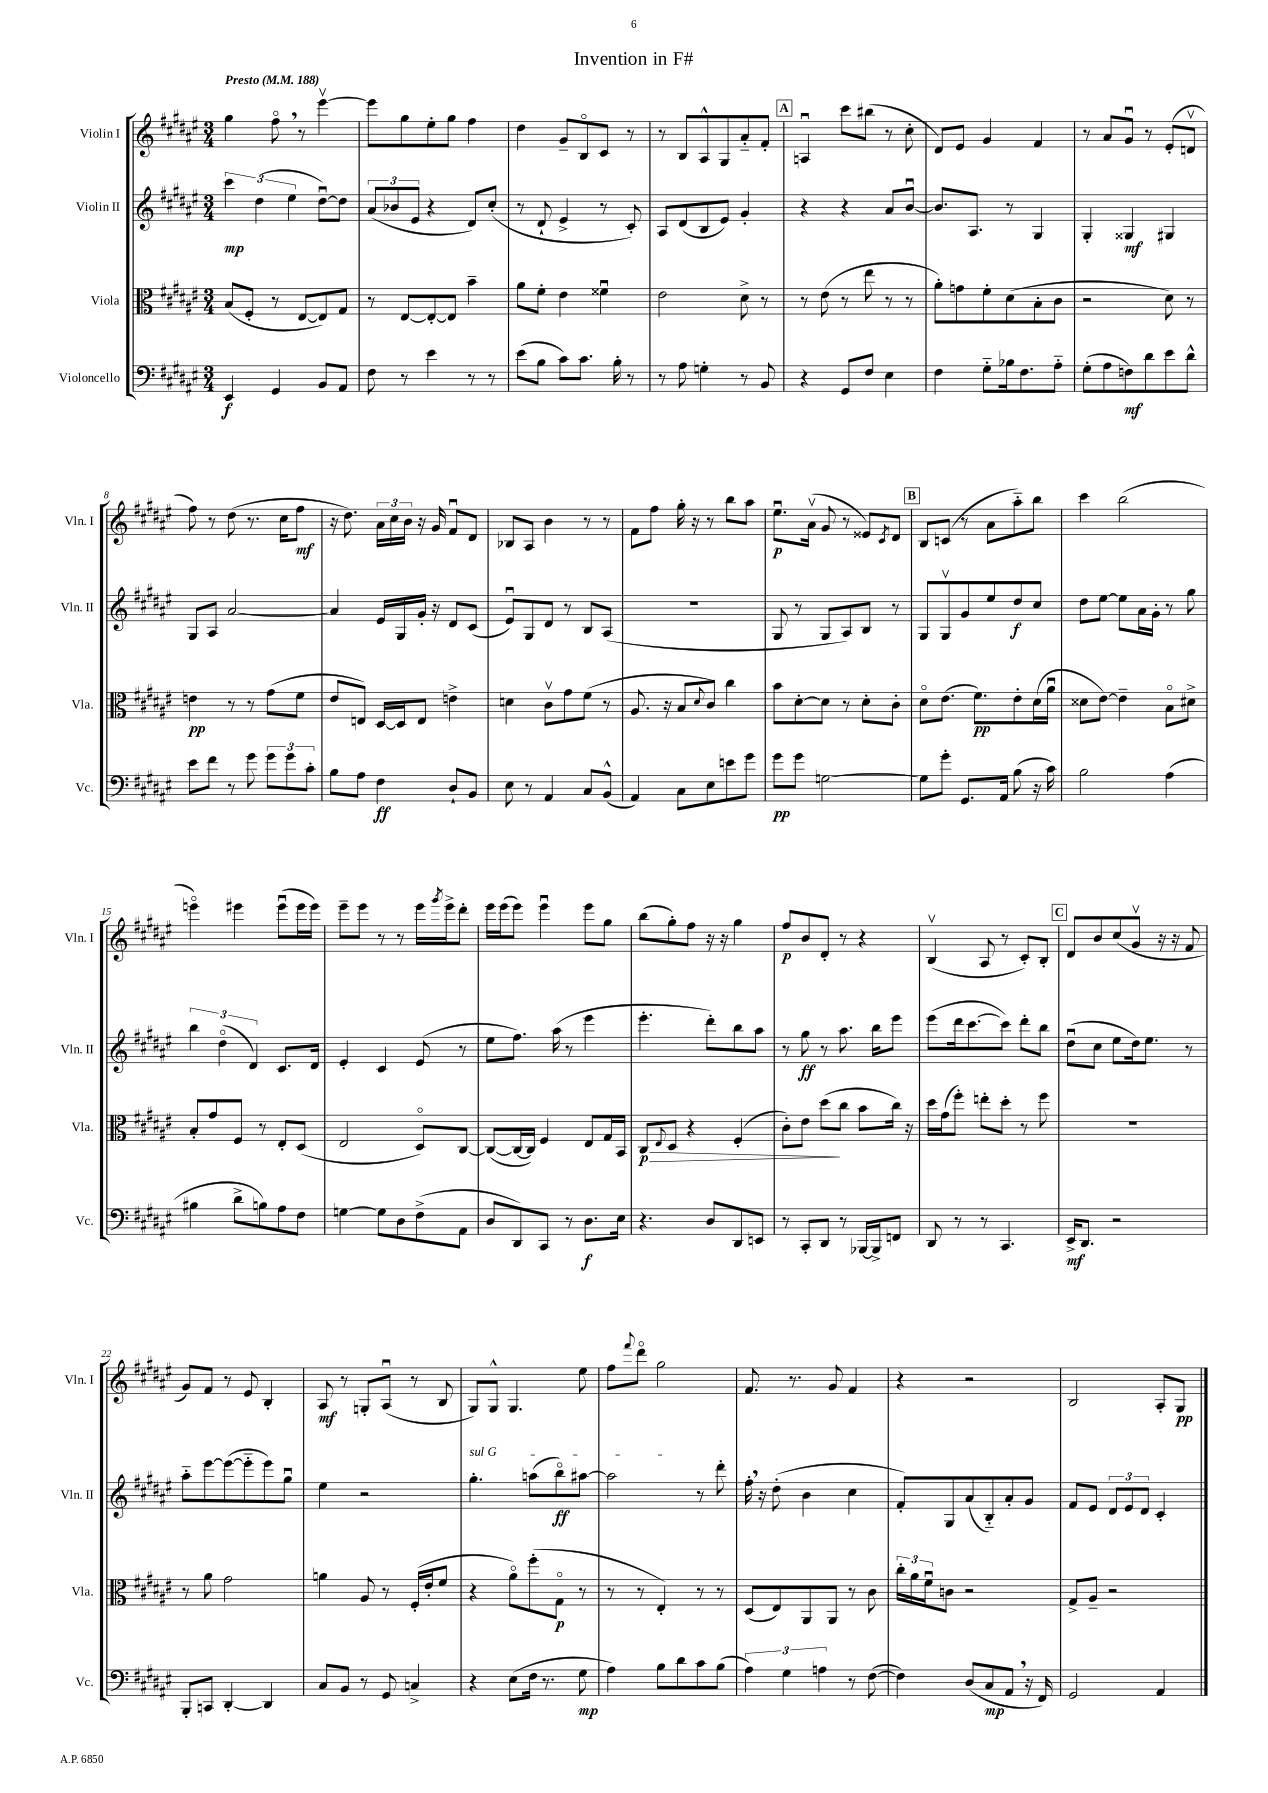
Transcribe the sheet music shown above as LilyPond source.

\header { title = "Invention in F#" }
<<
\new StaffGroup <<
\new Staff = "s0" \with { instrumentName = "Violin I" shortInstrumentName = "Vln. I" } {
    \clef treble \key fis \major \numericTimeSignature \time 3/4 \tempo "Presto" 4 = 188
    gis''4 fis''8\flageolet \breathe r8 eis'''4~\upbow |
    eis'''8 gis''8 eis''8-. gis''8 fis''4 |
    dis''4 gis'8-- b8\flageolet cis'8 r8 |
    r8 b8 ais8-^ gis8 ais'8-_ fis'8-. |
    \mark \markup { \box "A" } a4\downbow cis'''8 bis''8( r8 cis''8-. |
    dis'8) eis'8 gis'4 fis'4 |
    r8 ais'8 gis'8\downbow r8 eis'8-.( d'8\upbow |
    fis''8) r8 dis''8( r8. cis''16 fis''8\mf |
    r16 dis''8.) \tuplet 3/2 { ais'16 cis''16 b'16 } r16 gis'16 fis'8\downbow dis'8 |
    bes8 ais8 b'4 r8 r8 |
    fis'8 fis''8 gis''16-. r16 r8 b''8 ais''8 |
    eis''8.\downbow\p ais'16\upbow( gis'8 r8 eisis'8) \acciaccatura { cis'8 } dis'8 |
    \mark \markup { \box "B" } b8 c'8( r8 ais'8 ais''8-_) b''8 |
    cis'''4 b''2( |
    e'''4\flageolet) eis'''4 eis'''8\downbow( eis'''16 eis'''16) |
    eis'''8-- eis'''8 r8 r8 eis'''16 \acciaccatura { gis'''8 } eis'''16-> dis'''8-. |
    eis'''16 eis'''16( eis'''8) eis'''4\downbow eis'''8 gis''8 |
    b''8( gis''8-.) fis''8 r16 r16 gis''4 |
    fis''8\p b'8 dis'8-. r8 r4 |
    b4\upbow( ais8 r8 cis'8-.) b8-. |
    \mark \markup { \box "C" } dis'8 b'8 cis''8( gis'8\upbow r16 r16 fis'8 |
    gis'8) fis'8 r8 eis'8 b4-. |
    ais8\mf r8 g8-. ais8\downbow( r8 b8 |
    gis8) gis8-^ gis4. eis''8 |
    fis''8 \appoggiatura { fis'''8 } dis'''8\flageolet gis''2 |
    fis'8. r8. gis'8 fis'4 |
    r4 r2 |
    b2 ais8-. gis8\pp \bar "|." |
}
\new Staff = "s1" \with { instrumentName = "Violin II" shortInstrumentName = "Vln. II" } {
    \clef treble \key fis \major \numericTimeSignature \time 3/4
    \tuplet 3/2 { cis'''4\mp dis''4( eis''4 } dis''8~\downbow) dis''8 |
    \tuplet 3/2 { ais'8( bes'8 eis'8 } r4 dis'8) cis''8-.( |
    r8 dis'8-! eis'4-> r8 cis'8-.) |
    ais8 dis'8( b8 eis'8) gis'4-. |
    \mark \markup { \box "A" } r4 r4 ais'8 b'8~\downbow |
    b'8. ais8. r8 gis4 |
    gis4-. gisis4\mf gis4 |
    gis8 ais8 ais'2~ |
    ais'4 eis'16 gis16 gis'16-. r16 dis'8 cis'8( |
    eis'8\downbow) gis8 dis'8 r8 b8 ais8( |
    R2. |
    gis8 r8 gis8 ais8) b8 r8 |
    \mark \markup { \box "B" } gis8 gis8\upbow gis'8 eis''8 dis''8\f cis''8 |
    dis''8 eis''8~ eis''8 ais'16 gis'16-. r8 gis''8 |
    \tuplet 3/2 { b''4 dis''4\flageolet( dis'4) } cis'8. dis'16 |
    eis'4-. cis'4 eis'8( r8 |
    eis''8 fis''8.) ais''16( r8 eis'''4 |
    eis'''4.-. dis'''8-.) b''8 ais''8 |
    r8 gis''8\ff r8 ais''8. b''16 eis'''8 |
    eis'''8( dis'''16 cis'''8.~ cis'''8) dis'''8-. b''8 |
    \mark \markup { \box "C" } dis''8\downbow( cis''8 eis''8 dis''16) eis''8. r8 |
    ais''8-_ eis'''8~ eis'''8~( eis'''8-_ eis'''8) gis''8\downbow |
    eis''4 r2 |
    \once \override TextSpanner.bound-details.left.text = \markup { \italic "sul G" } gis''4.-.\startTextSpan a''8( b''8\flageolet\ff) ais''8~ |
    ais''2\stopTextSpan r8 dis'''8-. |
    fis''16-. \breathe r16 dis''8-.( b'4 cis''4 |
    fis'8-.) gis8 ais'8( b8-_) ais'8-. gis'8 |
    fis'8 eis'8 \tuplet 3/2 { dis'8 eis'8 dis'8 } cis'4-. \bar "|." |
}
\new Staff = "s2" \with { instrumentName = "Viola" shortInstrumentName = "Vla." } {
    \clef alto \key fis \major \numericTimeSignature \time 3/4
    b8( fis8-. r8 eis8~ eis8) gis8 |
    r8 eis8~ eis8~-. eis8 b'4-- |
    ais'8 fis'8-. eis'4 fisis'4\downbow |
    eis'2 dis'8-> r8 |
    \mark \markup { \box "A" } r8 eis'8( r8 eis''8 r8 r8 |
    ais'8-.) g'8 fis'8-. dis'8( b8-. cis'8 |
    r2 dis'8) r8 |
    e'4\pp r8 r8 gis'8( fis'8 |
    eis'8 e8) dis16~ dis16 e8 e'4-> |
    d'4 cis'8\upbow gis'8 fis'8( r8 |
    ais8. r16 b8 \appoggiatura { dis'8 } cis'8) cis''4 |
    b'8 dis'8~-. dis'8 r8 dis'8-. cis'8-. |
    \mark \markup { \box "B" } dis'8\flageolet eis'8.( fis'8.\pp) eis'8-. dis'16( ais'16\downbow |
    disis'8 eis'8~) eis'4-- b8\flageolet dis'8-> |
    b8-. gis'8 fis8 r8 eis8-. dis8( |
    eis2 dis8\flageolet) cis8~ |
    cis8~( cis16~ cis16) fis4 eis8 gis16 b,16 |
    cis8\p\> \appoggiatura { eis8 } dis8 r4 fis4-.( |
    cis'8-.) eis'8 dis''8\!( cis''8 b'8 cis''16) r16 |
    dis''16 gis'16( fis''8-.) e''8-. dis''8-. r8 fis''8 |
    \mark \markup { \box "C" } R2. |
    r8 ais'8 gis'2 |
    a'4 ais8 r8 fis16-.( eis'16-. fis'8 |
    r4 ais'8\flageolet) fis''8-.( gis8\flageolet\p r8 |
    r8 r8 eis4-.) r8 r8 |
    dis8( eis8) ais,8 ais,8 r8 cis'8 |
    \tuplet 3/2 { cis''16-. ais'16 fis'16\downbow } c'8 r2 |
    gis8-> ais8-- r2 \bar "|." |
}
\new Staff = "s3" \with { instrumentName = "Violoncello" shortInstrumentName = "Vc." } {
    \clef bass \key fis \major \numericTimeSignature \time 3/4
    eis,4\f gis,4 b,8 ais,8 |
    fis8 r8 eis'4 r8 r8 |
    eis'8( b8 cis'8) cis'8. b16-. r8 |
    r8 ais8 g4-. r8 b,8 |
    \mark \markup { \box "A" } r4 gis,8 fis8 eis4 |
    fis4 gis8-_ bes16 fis8. ais8-_ |
    gis8-.( ais8 f8\mf) dis'8 eis'8 dis'8-^ |
    eis'8 fis'8 r8 gis'8 \tuplet 3/2 { gis'8 gis'8 cis'8-. } |
    b8 ais8 fis4\ff dis8-! b,8 |
    eis8 r8 ais,4 cis8 b,8-^( |
    ais,4) cis8 eis8 e'8 gis'8 |
    gis'8\pp gis'8 g2~ |
    \mark \markup { \box "B" } g8 gis'8-. gis,8. ais,16 b8( r16 cis'16) |
    b2 ais4( |
    bis4 dis'8-> b8) ais8 fis8 |
    g4~ g8 dis8 fis8->( ais,8 |
    dis8 dis,8) cis,8 r8 dis8.\f eis16 |
    r4. dis8 dis,8 e,8 |
    r8 cis,8-. dis,8 r8 bes,,16~ bes,,16-> f,8 |
    dis,8 r8 r8 cis,4. |
    \mark \markup { \box "C" } eis,16->\mf dis,8. r2 |
    b,,8-. c,8 dis,4~-. dis,4 |
    cis8 b,8 r8 gis,8 c4-> |
    r4 eis8( fis16 r8. gis8\mp |
    ais4) b8 dis'8 cis'8 b8( |
    \tuplet 3/2 { ais4) gis4 a4 } r8 fis8~( |
    fis4) dis8( cis8\mp ais,8 \breathe r16 fis,16) |
    gis,2 ais,4 \bar "|." |
}
>>
>>
